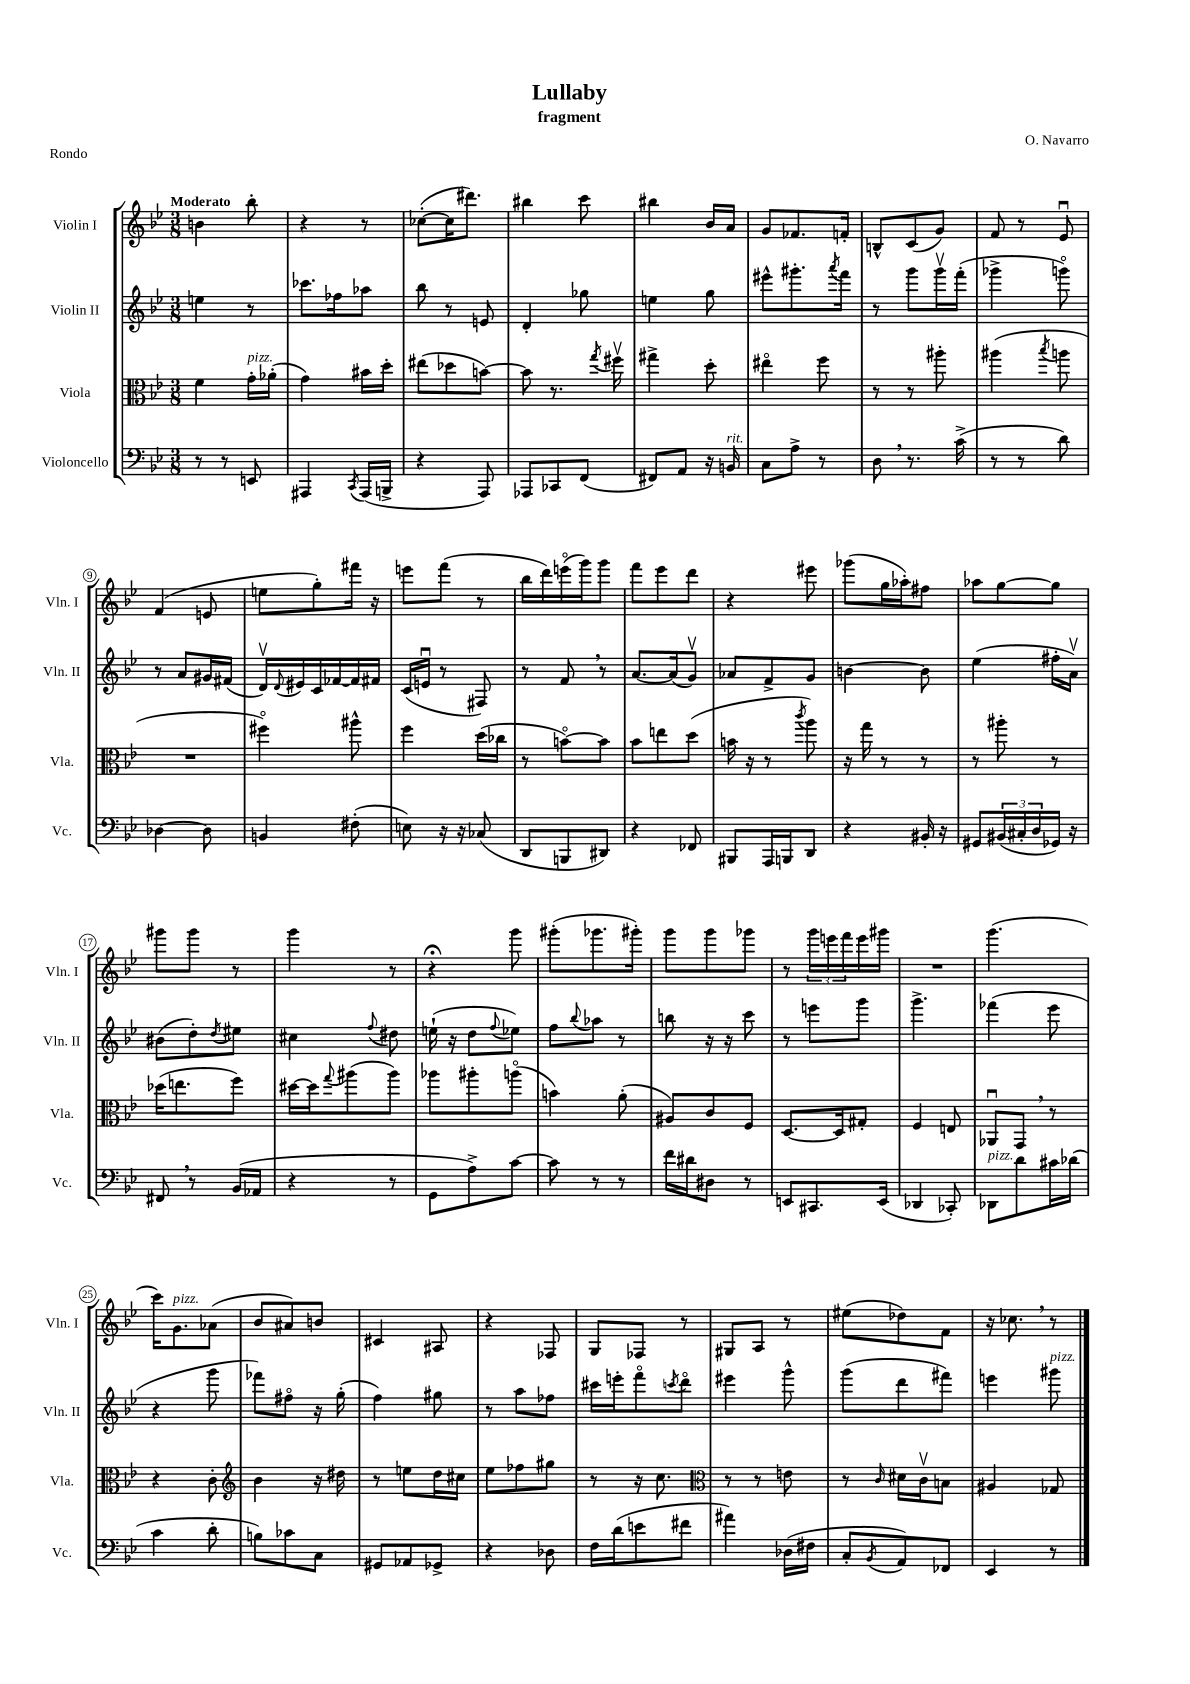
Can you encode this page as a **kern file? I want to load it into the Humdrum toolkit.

**kern	**kern	**kern	**kern
*staff4	*staff3	*staff2	*staff1
*clefF4	*clefC3	*clefG2	*clefG2
*k[b-e-]	*k[b-e-]	*k[b-e-]	*k[b-e-]
*M3/8	*M3/8	*M3/8	*M3/8
8r	4f\	4ee\	4b\
8r	.	.	.
8EE/	16g'\LL	8r	8bb-'\
.	(16a-'\JJ	.	.
=	=	=	=
4AAA#/	4g\)	8.ccc-\L	4r
.	.	16ff-\k	.
8qCC/	.	.	.
(16AAA#/LL	16b#\LL	8aa-\J	8r
16BBB^/JJ	16dd'\JJ	.	.
=	=	=	=
4r	(8ee#\L	8bb-\	([8cc-'\L
.	8dd-\	8r	16cc-\]K
.	.	.	8.ddd#\J)
8AAA/)	[8b\J)	8e/	.
=	=	=	=
8AAA-/L	8b\]	4d'/	4bb#\
8CC-/	8.r	.	.
(8FF/J	.	8gg-\	8ccc\
.	8qgg/	.	.
.	16ff#v\	.	.
=	=	=	=
8FF#/L)	4gg#^\	4ee\	4bb#\
8AA/J	.	.	.
16r	8dd'\	8gg\	16b-/LL
16BB/	.	.	16a/JJ
=	=	=	=
8C\L	4ee#o\	8eee#^^\L	8g/L
8A^\J	.	8.ggg#'\	8.f-/
8r	8ff\	.	.
.	.	8qaaa/	.
.	.	16fff\Jk	16f'/Jk
=	=	=	=
8D\	8r	8r	8B^^/L
8.r	8r	8ggg\L	(8c/
.	8aa#'\	16gggv\L	8g/J)
(16c^\	.	(16fff'\JJ	.
=	=	=	=
8r	(4aa#\	4ggg-^\	8f/
8r	.	.	8r
.	8qbb-/	.	.
8d\)	8aa\	8gggo\)	8e-u/
=	=	=	=
[4D-\	4.r	8r	(4f/
.	.	8a/L	.
8D-\]	.	16g#/L	8e/
.	.	(16f#/JJ	.
=	=	=	=
4BB/	4ff#o\)	16dv/LL)	8ee\L
.	.	8qqd/	.
.	.	16e#/	.
.	.	16c/	8gg'\)
.	.	[16f-/	.
(8F#'\	8aa#^^\	16f-/]	16fff#\Jk
.	.	16f#/JJ	16r
=	=	=	=
8E\)	4ff\	(16c/LL	8eee\L
.	.	16eu/JJ	.
16r	.	8r	(8fff\J
16r	.	.	.
(8C-/	(16dd\LL	8F#/)	8r
.	16cc-\JJ	.	.
=	=	=	=
8DD/L	8r	8r	16bb-\LL
.	.	.	16ddd\)
8BBB/	[8bo\L)	8f/	(16eeeo\
.	.	.	16ggg\J)
8DD#/J)	8b\]J	8r	8ggg\J
=	=	=	=
4r	8b-\L	[8.a/L	8fff\L
.	8ee\	.	8eee-\
.	.	(16a/]k	.
8FF-/	(8dd\J	8gv/J)	8ddd\J
=	=	=	=
8BBB#/L	16b\	8a-/L	4r
.	16r	.	.
16AAA/L	8r	8f^/	.
16BBB/J	.	.	.
.	8qccc/	.	.
8DD/J	8aa\)	8g/J	8eee#\
=	=	=	=
4r	16r	[4b\	(8ggg-\L
.	16gg\	.	.
.	8r	.	16gg\L
.	.	.	16aa-'\J)
16BB#'/	8r	8b\]	8ff#\J
16r	.	.	.
=	=	=	=
8GG#/L	8r	(4ee-\	8aa-\L
(24BB#/L	8aa#'\	.	[8gg\
24C#'/	.	.	.
24D/	.	.	.
16GG-/JJ)	8r	16ff#'\LL	8gg\]J
16r	.	16av\JJ)	.
=	=	=	=
8FF#/	(16dd-\LK	(8b#\L	8ggg#\L
.	8.ee\	.	.
8r	.	8dd'\)	8ggg#\J
.	.	8qdd/	.
(16BB-/LL	8ff\J)	8ee#\J	8r
16AA-/JJ	.	.	.
=	=	=	=
4r	[16dd#\LL	4cc#\	4ggg\
.	16dd#\]J	.	.
.	8qqgg/	.	.
.	(8aa#\	.	.
.	.	8qqff/	.
8r	8aa#\J)	8dd#\	8r
=	=	=	=
8GG\L	8aa-\L	(16ee`\	4r;
.	.	16r	.
8A^\)	8aa#'\	8dd\L	.
.	.	8qqff/	.
[8c\J	(8aao\J	8ee-\J)	8ggg\
=	=	=	=
8c\]	4b\)	8ff\L	(8ggg#'\L
.	.	8qqbb-/	.
8r	.	8aa-\J	8.ggg-\
8r	(8a'\	8r	.
.	.	.	16ggg#'\Jk)
=	=	=	=
16f\LL	8A#/L)	8bb\	8ggg\L
16d#\J	.	.	.
8D#\J	8c/	16r	8ggg\
.	.	16r	.
8r	8F/J	8ccc\	8ggg-\J
=	=	=	=
8EE/L	[8.D/L	8r	8r
8.CC#/	.	8eee\L	24ggg\LL
.	.	.	24eee\
.	16D/]k	.	.
.	.	.	24fff\
.	8G#'/J	8ggg\J	16eee\
(16EE/Jk	.	.	16ggg#\JJ
=	=	=	=
4DD-/	4F/	4.ggg^\	4.r
8CC-'/)	8E/	.	.
=	=	=	=
8DD-\L	8AA-u/L	(4fff-\	(4.ggg\
8d\	8GG/J	.	.
16c#\L	8r	8eee-\	.
(16d-\JJ	.	.	.
=	=	=	=
4c\	4r	4r	16ccc\LK)
.	.	.	8.g\
8d'\	8c'\	8ggg\	(8a-\J
=	=	=	=
*	*clefG2	*	*
8B\L)	4b-\	8fff-\L)	8b-/L
8c-\	.	8ff#o\J	8a#/)
8C\J	16r	16r	8b/J
.	16dd#\	(16gg'\	.
=	=	=	=
8GG#/L	8r	4ff\)	4c#/
8AA-/	8ee\L	.	.
8GG-^/J	16dd\L	8gg#\	8A#/
.	16cc#\JJ	.	.
=	=	=	=
4r	8ee-\L	8r	4r
.	8ff-\	8aa\L	.
8D-\	8gg#\J	8ff-\J	8F-/
=	=	=	=
16F\LL	8r	16ccc#\LL	8G/L
(16d\J	.	16eee'\J	.
8e\	16r	8fffo\	8F-/J
.	8.cc\	.	.
.	.	8qccc/	.
8f#\J	.	8dddo\J	8r
=	=	=	=
*	*clefC3	*	*
4a#\)	8r	4eee#\	8G#/L
.	8r	.	8A/J
(16D-\LL	8e\	8ggg^^\	8r
16F#\JJ	.	.	.
=	=	=	=
8C'/L	8r	(8ggg\L	(8ee#\L
8qBB-/	16qqc/	.	.
8AA/)	16d#\LL	8ddd\	8dd-\)
.	16cv\J	.	.
8FF-/J	8B\J	8fff#\J)	8f\J
=	=	=	=
4EE-/	4A#/	4eee\	16r
.	.	.	8.cc-\
8r	8G-/	8ggg#\	8r
==	==	==	==
*-	*-	*-	*-
